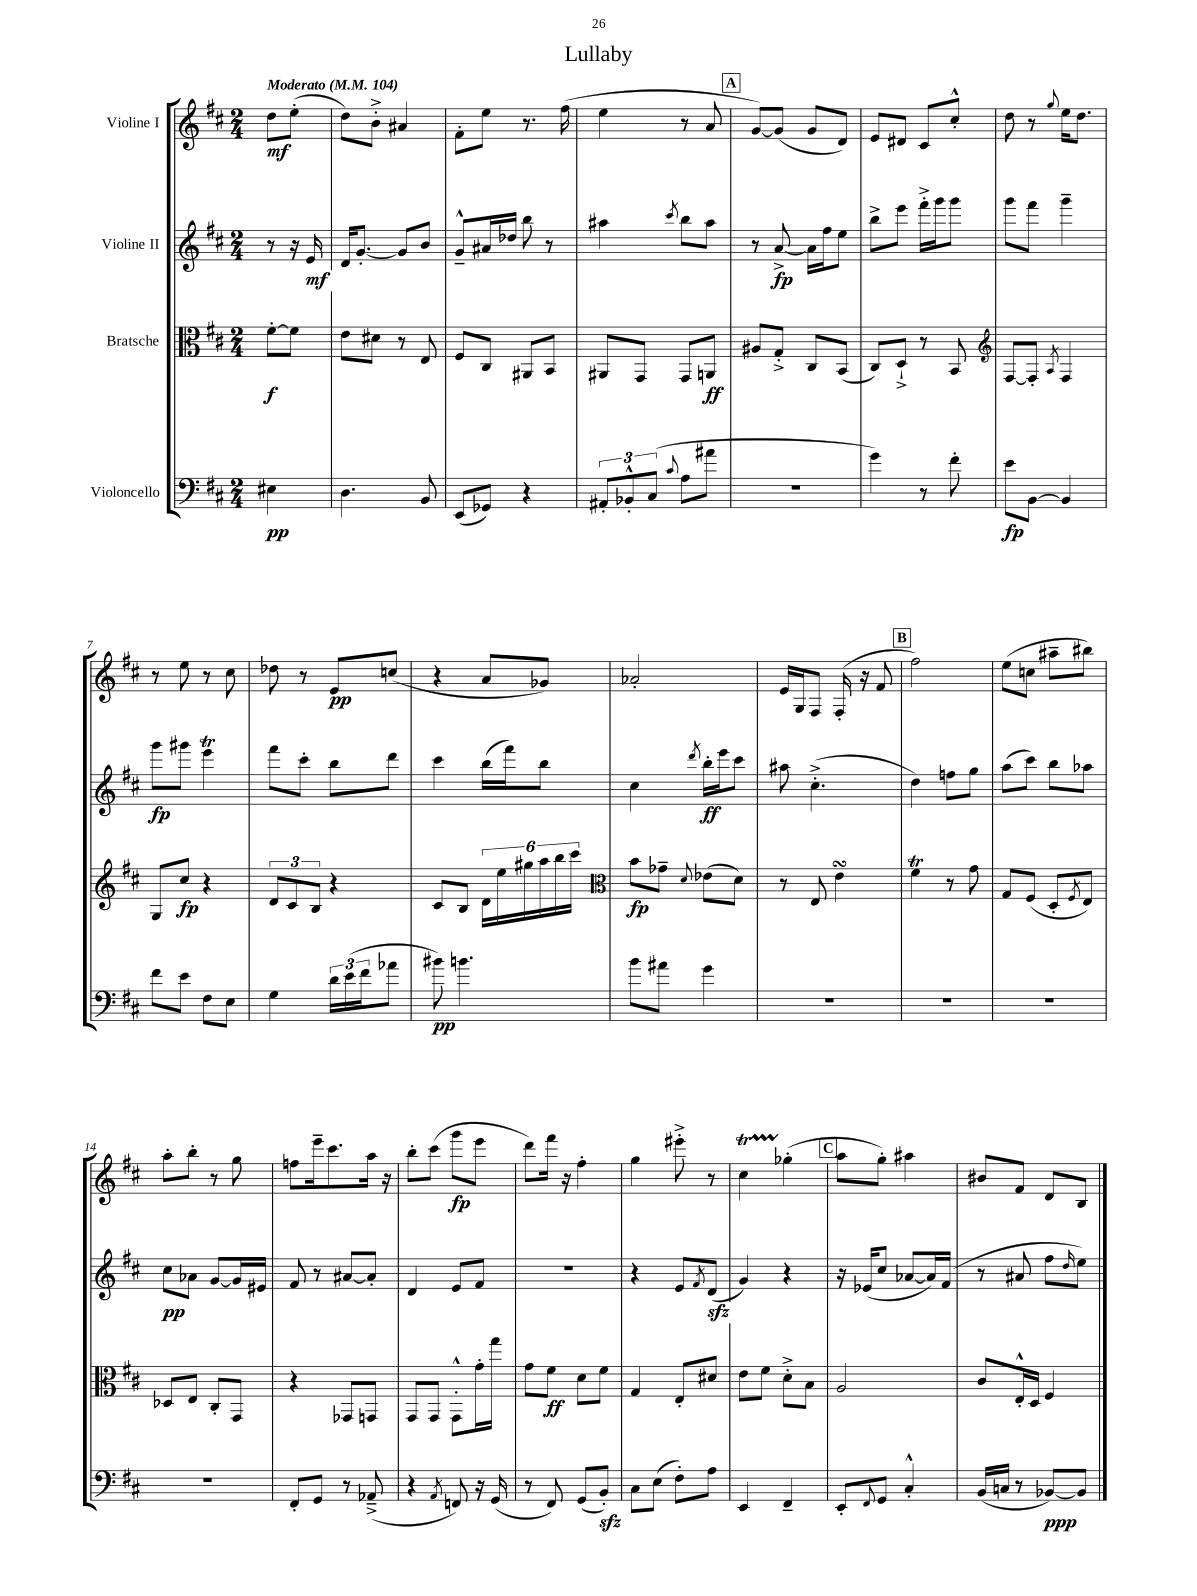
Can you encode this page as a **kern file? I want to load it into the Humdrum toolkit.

**kern	**kern	**kern	**kern
*staff4	*staff3	*staff2	*staff1
*clefF4	*clefC3	*clefG2	*clefG2
*k[f#c#]	*k[f#c#]	*k[f#c#]	*k[f#c#]
*M2/4	*M2/4	*M2/4	*M2/4
*MM104	*MM104	*MM104	*MM104
4E#\	[8f#'\L	8r	8dd\L
.	8f#\]J	16r	(8ee'\J
.	.	16e/	.
=	=	=	=
4.D\	8e\L	16d/LK	8dd\L)
.	.	[8.g'/J	.
.	8d#\J	.	8b'^\J
.	8r	8g/]L	4a#/
8BB/	8E/	8b/J	.
=	=	=	=
(8EE/L	8F#/L	8g~^^/L	8f#'\L
8GG-/J)	8C#/J	16a#/L	8ee\J
.	.	16dd-/JJ	.
4r	8AA#/L	8bb\	8.r
.	8BB/J	8r	.
.	.	.	(16ff#\
=	=	=	=
12AA#'/L	8AA#/L	4aa#\	4ee\
12BB-'^^/	.	.	.
.	8GG/J	.	.
(12C#/J	.	.	.
8qqc#/	.	8qccc#/	.
8A\L	8GG/L	8bb\L	8r
8a#\J	8AA/J	8aa#\J	8a/
=	=	=	=
2r	8A#/L	8r	[8g/L)
.	8G'^/J	[8a^/	(8g/]J
.	8C#/L	16a\]LL	8g/L
.	.	16ff#\J	.
.	(8BB/J	8ee\J	8d/J)
=	=	=	=
4g\)	8C#/L)	8bb^\L	8e/L
.	8D`^/J	8eee\J	8d#/J
8r	8r	16fff#'^\LL	8c#/L
.	.	16ggg\J	.
8f#'\	8BB/	8ggg\J	8cc#'^^/J
=	=	=	=
*	*clefG2	*	*
8e\L	[8F#/L	8ggg\L	8dd\
[8BB\J	8F#'/]J	8fff#\J	8r
.	8qA/	.	8qqgg/
4BB/]	4F#/	4ggg~\	16ee\LK
.	.	.	8.dd\J
=	=	=	=
8f#\L	8G/L	8ggg\L	8r
8e\J	8cc#/J	8ggg#\J	8ee\
8F#\L	4r	4eee\	8r
8E\J	.	.	8cc#\
=	=	=	=
4G\	12d/L	8fff#\L	8dd-\
.	12c#/	.	.
.	.	8ccc#'\J	8r
.	12B/J	.	.
24d\LL	4r	8bb\L	8e/L
(24e\	.	.	.
24f#\J	.	.	.
8a-\J	.	8ddd\J	(8cc/J
=	=	=	=
8b#\)	8c#/L	4ccc#\	4r
4.b\	8B/J	.	.
.	24d\LL	(16bb\LL	8a/L
.	24ee\	.	.
.	.	16fff#\J)	.
.	24gg#\	.	.
.	24aa\	8bb\J	8g-/J)
.	24bb\	.	.
.	24ccc#\JJ	.	.
=	=	=	=
*	*clefC3	*	*
8b\L	8b\L	4cc#\	2a-'/
8a#\J	8g-~\J	.	.
.	8qqd/	8qddd/	.
4g\	(8e-\L	16bb'\LL	.
.	.	16eee\J	.
.	8d\J)	8ccc#\J	.
=	=	=	=
2r	8r	8aa#\	16e/LL
.	.	.	16G/J
.	8E/	(4.cc#'^\	8F#/J
.	4e\	.	(16F#'/
.	.	.	16r
.	.	.	8f#/
=	=	=	=
2r	4f#\	4dd\)	2ff#\)
.	8r	8ff\L	.
.	8g\	8gg\J	.
=	=	=	=
2r	8G/L	(8aa\L	(8ee\L
.	(8F#/J	8ccc#\J)	8cc\J
.	8D'/L	8bb\L	8aa#~\L
.	8qF#/	.	.
.	8E/J)	8aa-\J	8bb#\J)
=	=	=	=
2r	8D-/L	8cc#\L	8aa'\L
.	8E/J	8a-\J	8bb'\J
.	8C#'/L	[8g/L	8r
.	8GG/J	16g/]L	8gg\
.	.	16e#/JJ	.
=	=	=	=
8FF#'/L	4r	8f#/	8ff\L
8GG/J	.	8r	16eee~\k
.	.	.	8.ccc#\
8r	8GG-/L	[8a#/L	.
(8AA-~^/	8GG/J	8a#'/]J	16aa\Jk
.	.	.	16r
=	=	=	=
4r	8GG/L	4d/	8bb'\L
.	8GG/J	.	(8ccc#\J
8qAA/	.	.	.
8FF/)	8GG'^^\L	8e/L	8ggg\L
16r	16g'\L	8f#/J	8eee\J
(16GG/	16gg\JJ	.	.
=	=	=	=
8r	8g\L	2r	8ddd\L)
8FF#/)	8f#\J	.	16fff#\Jk
.	.	.	16r
(8GG/L	8d\L	.	4ff#'\
8BB'/J)	8f#\J	.	.
=	=	=	=
8C#\L	4G/	4r	4gg\
(8E\J	.	.	.
8F#'\L)	8E'/L	8e/L	8eee#'^\
.	.	8qf#/	.
8A\J	8d#/J	(8d/J	8r
=	=	=	=
4EE/	8e\L	4g/)	4cc#\
.	8f#\J	.	.
4FF#~/	8d'^\L	4r	(4gg-'\
.	8B\J	.	.
=	=	=	=
8EE'/L	2A/	16r	8aa\L
.	.	(16e-/LK	.
8qqFF#/	.	.	.
8GG/J	.	8cc#/J	8gg'\J)
4C#'^^/	.	[8a-/L	4aa#\
.	.	16a-/]L)	.
.	.	(16f#/JJ	.
=	=	=	=
(16BB/LL	8c#/L	8r	8b#/L
16C/JJ	.	.	.
8r	16E'^^/L	8a#/	8f#/J
.	16D/JJ	.	.
[8BB-/L)	4F#/	8ff#\L	8d/L
.	.	16qqdd/	.
8BB-/]J	.	8ee\J)	8B/J
==	==	==	==
*-	*-	*-	*-
